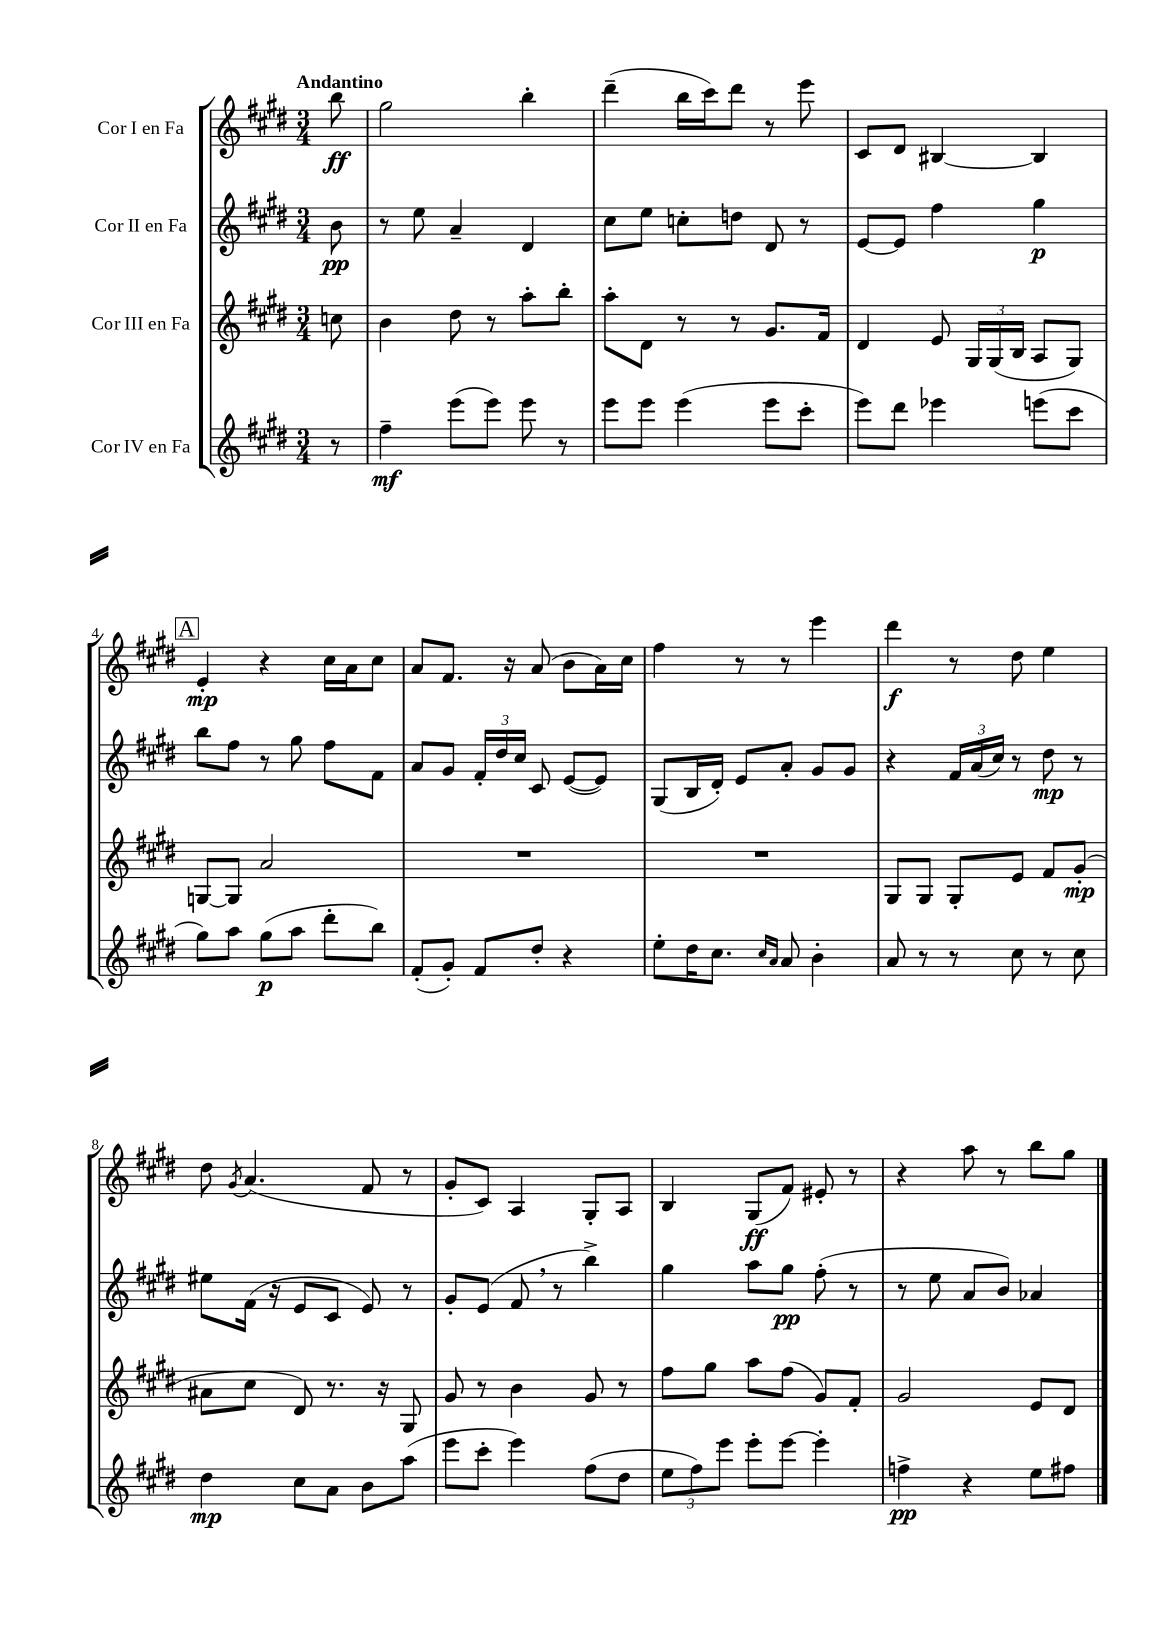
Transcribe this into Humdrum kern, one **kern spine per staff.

**kern	**kern	**kern	**kern
*staff4	*staff3	*staff2	*staff1
*clefG2	*clefG2	*clefG2	*clefG2
*k[f#c#g#d#]	*k[f#c#g#d#]	*k[f#c#g#d#]	*k[f#c#g#d#]
*M3/4	*M3/4	*M3/4	*M3/4
8r	8cc\	8b\	8bb\
=	=	=	=
4ff#~\	4b\	8r	2gg#\
.	.	8ee\	.
(8eee\L	8dd#\	4a~/	.
8eee\J)	8r	.	.
8eee\	8aa'\L	4d#/	4bb'\
8r	8bb'\J	.	.
=	=	=	=
8eee\L	8aa'\L	8cc#\L	(4ddd#~\
8eee\J	8d#\J	8ee\J	.
(4eee\	8r	8cc'\L	16bb\LL
.	.	.	16ccc#\J)
.	8r	8dd\J	8ddd#\J
8eee\L	8.g#/L	8d#/	8r
8ccc#'\J	.	8r	8eee\
.	16f#/Jk	.	.
=	=	=	=
8eee\L)	4d#/	[8e/L	8c#/L
8ddd#\J	.	8e/]J	8d#/J
4eee-\	8e/	4ff#\	[4B#/
.	24G#/LL	.	.
.	(24G#/	.	.
.	24B/JJ	.	.
(8eee\L	8A/L	4gg#\	4B#/]
8ccc#\J	8G#/J)	.	.
=	=	=	=
8gg#\L)	[8G/L	8bb\L	4e'/
8aa\J	8G/]J	8ff#\J	.
(8gg#\L	2a/	8r	4r
8aa\J	.	8gg#\	.
8ddd#'\L	.	8ff#\L	16cc#\LL
.	.	.	16a\J
8bb\J)	.	8f#\J	8cc#\J
=	=	=	=
(8f#'/L	2.r	8a/L	8a/L
8g#'/J)	.	8g#/J	8.f#/J
8f#/L	.	24f#'/LL	.
.	.	24dd#/	.
.	.	.	16r
.	.	24cc#/JJ	.
8dd#'/J	.	8c#/	(8a/
4r	.	([8e/L	8b\L
.	.	8e/]J)	16a\L)
.	.	.	16cc#\JJ
=	=	=	=
8ee'\L	2.r	(8G#/L	4ff#\
16dd#\K	.	16B/L	.
8.cc#\J	.	16d#'/JJ)	.
.	.	8e/L	8r
16qqcc#/LL	.	.	.
16qqa/JJ	.	.	.
8a/	.	8a'/J	8r
4b'\	.	8g#/L	4eee\
.	.	8g#/J	.
=	=	=	=
8a/	8G#/L	4r	4ddd#\
8r	8G#/J	.	.
8r	8G#'/L	24f#/LL	8r
.	.	(24a/	.
.	.	24cc#/JJ)	.
8cc#\	8e/J	8r	8dd#\
8r	8f#/L	8dd#\	4ee\
8cc#\	(8g#'/J	8r	.
=	=	=	=
4dd#\	8a#\L	8ee#\L	8dd#\
.	.	.	8qg#/
.	8cc#\J	(16f#\Jk	(4.a/
.	.	16r	.
8cc#\L	8d#/)	8e/L	.
8a\J	8.r	8c#/J	.
8b\L	.	8e/)	8f#/
.	16r	.	.
(8aa\J	8G#/	8r	8r
=	=	=	=
8eee\L	8g#/	8g#'/L	8g#'/L
8ccc#'\J	8r	(8e/J	8c#/J)
4eee\)	4b\	8f#/	4A/
.	.	8r	.
(8ff#\L	8g#/	4bb^\)	8G#'/L
8dd#\J	8r	.	8A/J
=	=	=	=
12ee\L	8ff#\L	4gg#\	4B/
12ff#\)	.	.	.
.	8gg#\J	.	.
12eee\J	.	.	.
8eee'\L	8aa\L	8aa\L	(8G#/L
[8eee\J	(8ff#\J	8gg#\J	8f#/J)
4eee'\]	8g#/L)	(8ff#'\	8e#'/
.	8f#'/J	8r	8r
=	=	=	=
4ff^\	2g#/	8r	4r
.	.	8ee\	.
4r	.	8a/L	8aa\
.	.	8b/J)	8r
8ee\L	8e/L	4a-/	8bb\L
8ff#\J	8d#/J	.	8gg#\J
==	==	==	==
*-	*-	*-	*-
